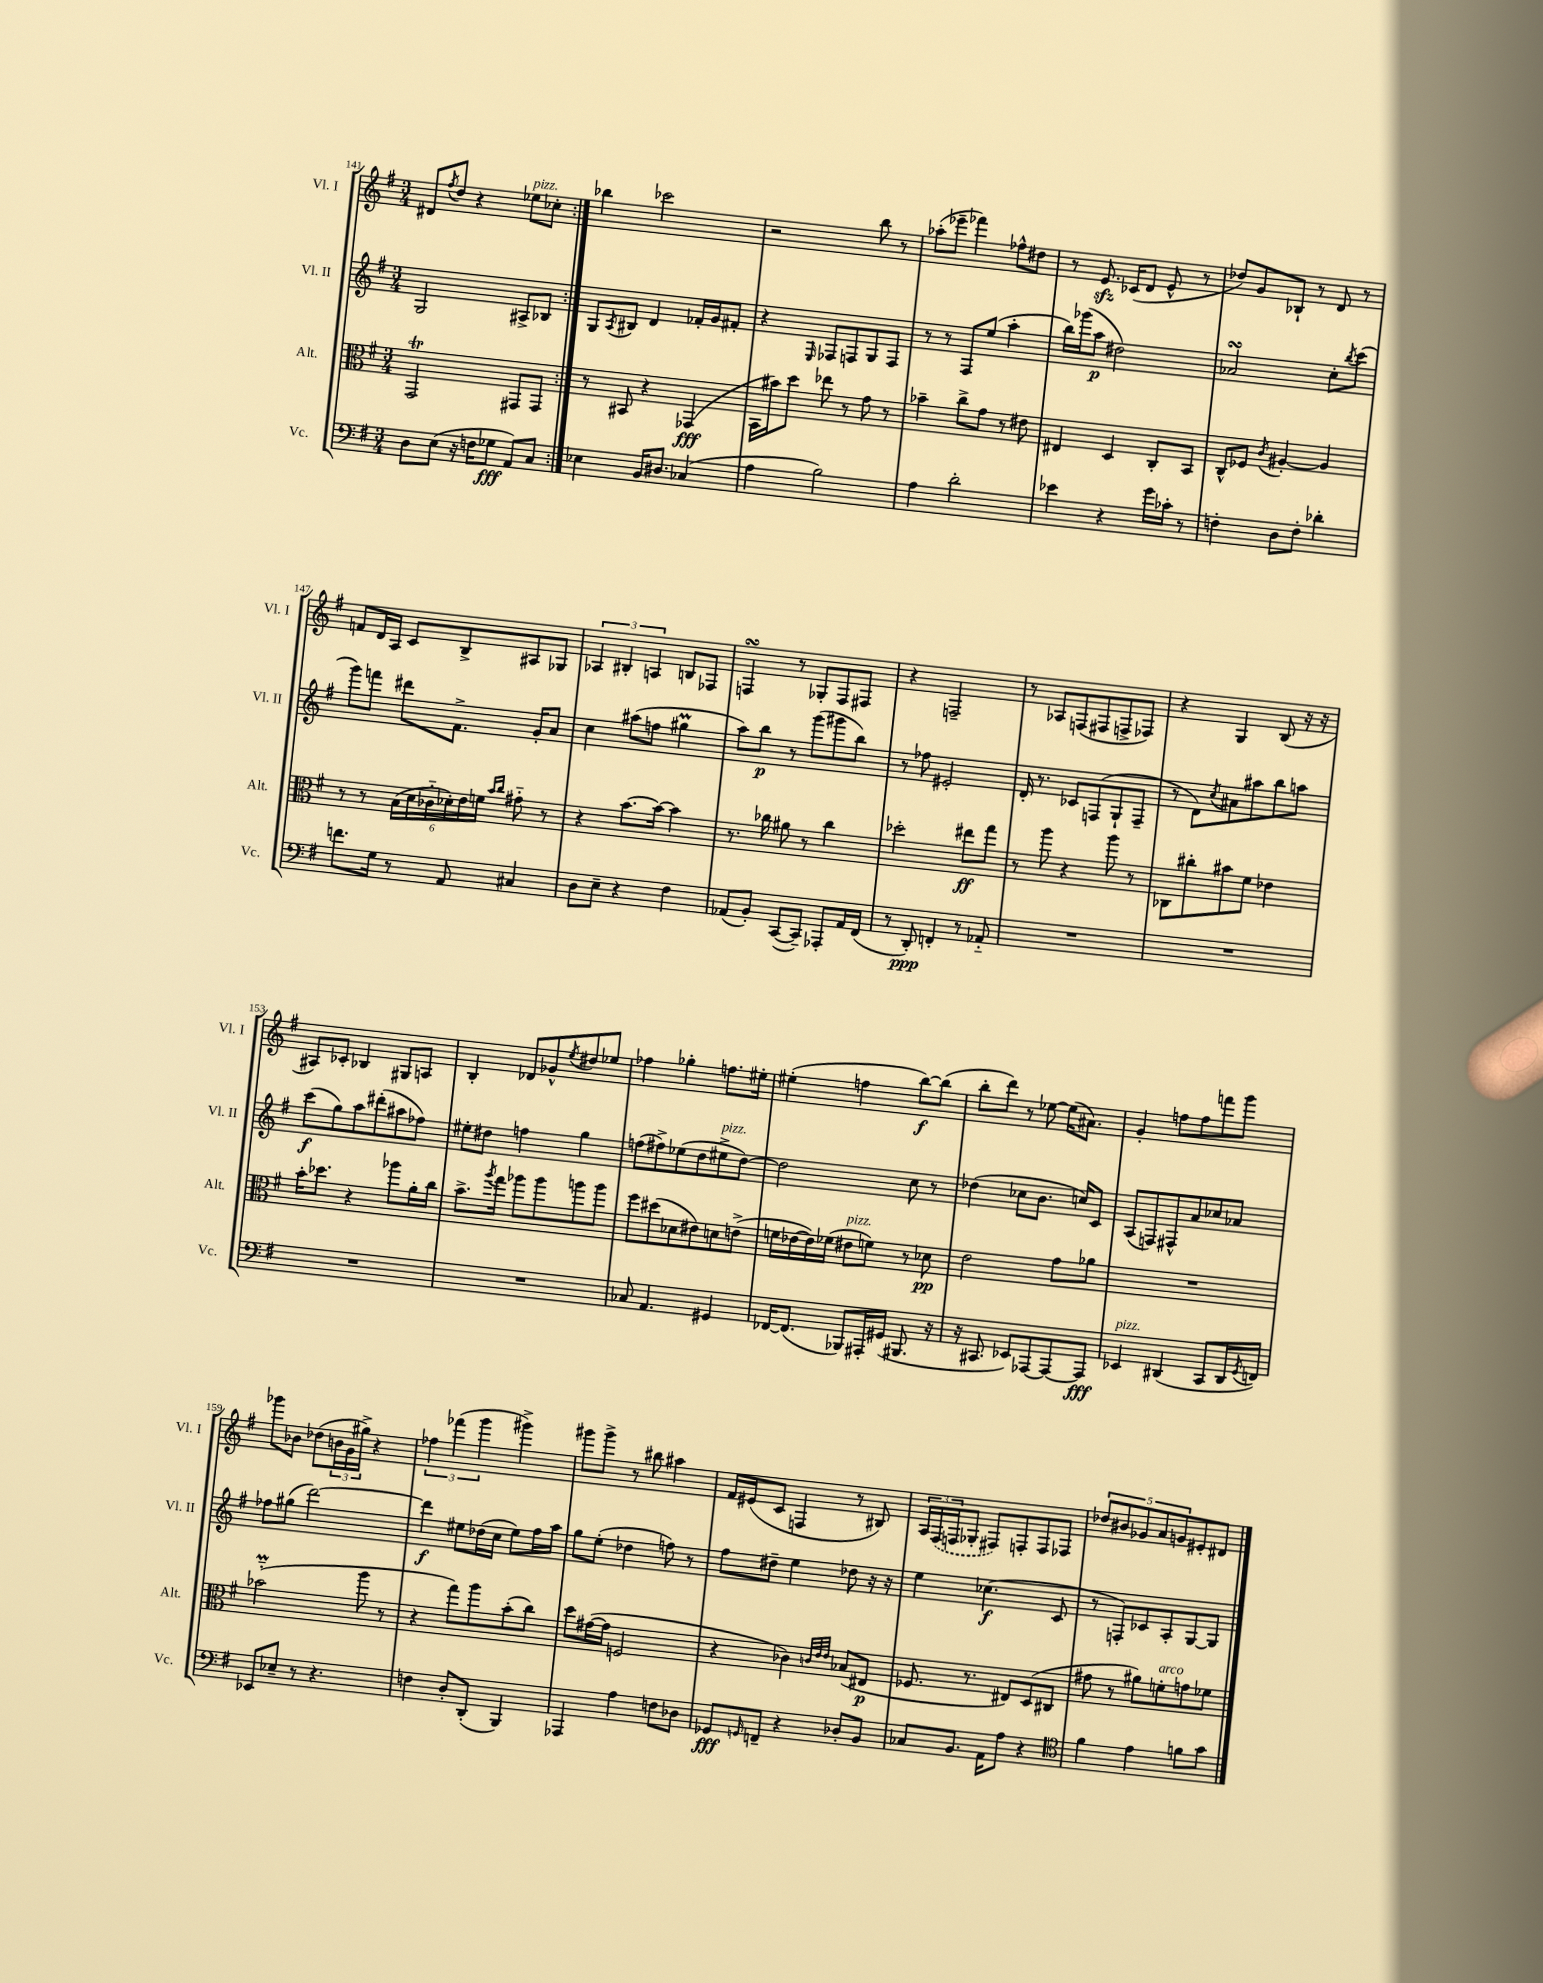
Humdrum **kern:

**kern	**dynam	**kern	**dynam	**kern	**dynam	**kern	**dynam
*part4	*part4	*part3	*part3	*part2	*part2	*part1	*part1
*staff4	*staff4	*staff3	*staff3	*staff2	*staff2	*staff1	*staff1
*I"Vc.	*	*I"Alt.	*	*I"Vl. II	*	*I"Vl. I	*
*I'Vc.	*	*I'Alt.	*	*I'Vl. II	*	*I'Vl. I	*
*clefF4	*	*clefC3	*	*clefG2	*	*clefG2	*
*k[f#]	*	*k[f#]	*	*k[f#]	*	*k[f#]	*
*M3/4	*	*M3/4	*	*M3/4	*	*M3/4	*
=141	=141	=141	=141	=141	=141	=141	=141
8D\L	.	2GGT/	.	2G/	.	8d#X/L	.
.	.	.	.	.	.	8qff#/	.
(8E\J	.	.	.	.	.	8dd/J	.
16r	.	.	.	.	.	4r	.
16Fn\KL	.	.	.	.	.	.	.
8G-X\J	fff	.	.	.	.	.	.
!	!	!	!	!	!	!LO:TX:a:i:t=pizz.	!
8AA/L)	.	8GG#X/L	.	8A#X^/L	.	8ee-X\L	.
8C/J	.	8GG#/J	.	8B-X/J	.	8cc-X'\J	.
=142:|!	=142:|!	=142:|!	=142:|!	=142:|!	=142:|!	=142:|!	=142:|!
4E-X\	.	8r	.	8G/L	.	4bb-X\	.
.	.	.	.	8qA/	.	.	.
.	.	8BB#X/	.	8B#X/J	.	.	.
16BB/KL	.	4r	.	4d/	.	2ccc-X\	.
8.D#X/J	.	.	.	.	.	.	.
(4C-X/	.	(4GG-X/	fff	16f-X'/LL	.	.	.
.	.	.	.	16g/J	.	.	.
.	.	.	.	8f#X'/J	.	.	.
=143	=143	=143	=143	=143	=143	=143	=143
4A\	.	16BB\LL	.	4r	.	2r	.
.	.	16b#X\J)	.	.	.	.	.
.	.	8dd\J	.	.	.	.	.
.	.	.	.	16qqE/	.	.	.
2B\)	.	8ee-X\	.	8F-X/L	.	.	.
.	.	8r	.	8Fn/	.	.	.
.	.	8g\	.	8G/	.	8bb\	.
.	.	8r	.	8F/J	.	8r	.
=144	=144	=144	=144	=144	=144	=144	=144
4A\	.	4b-X~\	.	8r	.	(8aa-X'\L	.
.	.	.	.	8r	.	8eee-X~\J	.
2d'\	.	8cc^\L	.	8F#/L	.	4fff-X\)	.
.	.	8g\J	.	(8ee/J	.	.	.
.	.	8r	.	4aa'\	.	8ff-X^^\L	.
.	.	8e#X\	.	.	.	8dd#X\J	.
=145	=145	=145	=145	=145	=145	=145	=145
4e-X\	.	4E#X/	.	16bb\LL)	.	8r	.
.	.	.	.	(16ggg-X\J	.	.	.
.	.	.	.	8aa\J	p	8.ezz/	.
4r	.	4D/	.	2dd#X\)	.	.	.
.	.	.	.	.	.	(16c-X/KL	.
.	.	.	.	.	.	8d/J	.
16g\LL	.	8C'/L	.	.	.	8e^^/	.
16c-X'\JJ	.	.	.	.	.	.	.
8r	.	8BB/J	.	.	.	8r	.
=146	=146	=146	=146	=146	=146	=146	=146
4Fn'\	.	8C^^/L	.	2a-XsSSs/	.	8dd-X/L)	.
.	.	8F-X/J	.	.	.	8g/	.
.	.	8qc/	.	.	.	.	.
8D\L	.	[4A#X'/	.	.	.	8B-X`/J	.
8F'\J	.	.	.	.	.	8r	.
4d-X'\	.	4A#/]	.	8cc'\L	.	8d/	.
.	.	.	.	8qbb/	.	.	.
.	.	.	.	(8ccc\J	.	8r	.
!!LO:LB:g=z
=147	=147	=147	=147	=147	=147	=147	=147
8.fn\L	.	8r	.	8ggg\L)	.	8fn/L	.
.	.	8r	.	8fffn\J	.	16d/L	.
16G\Jk	.	.	.	.	.	16A/JJ	.
8r	.	(24B\LL	.	8ddd#X\L	.	8c/L	.
.	.	24d\	.	.	.	.	.
.	.	24c-X\	.	.	.	.	.
8AA/	.	24d-X'\)	.	8.f#^\J	.	8B^/	.
.	.	24e\	.	.	.	.	.
.	.	24fn\JJ	.	.	.	.	.
.	.	16qqb/LL	.	.	.	.	.
.	.	16qqcc/JJ	.	.	.	.	.
4C#X/	.	8g#X\	.	.	.	8A#X/	.
.	.	.	.	16g'/KL	.	.	.
.	.	8r	.	8a/J	.	8G-X/J	.
=148	=148	=148	=148	=148	=148	=148	=148
8D\L	.	4r	.	4cc\	.	6A-X/	.
8E~\J	.	.	.	.	.	.	.
.	.	.	.	.	.	6B#X'/	.
4r	.	[8.b\L	.	(8aa#X\L	.	.	.
.	.	.	.	.	.	6An/	.
.	.	.	.	8ffn\J	.	.	.
.	.	16b\Jk_	.	.	.	.	.
4F#\	.	4b\]	.	4gg#Xm\	.	8Bn/L	.
.	.	.	.	.	.	8F-X/J	.
=149	=149	=149	=149	=149	=149	=149	=149
(8AA-X/L	.	8.r	.	8aa\L)	.	4FnsSSs/	.
8BB'/J)	.	.	.	8bb\J	p	.	.
.	.	16cc-X\	.	.	.	.	.
([8CC/L	.	8a#X\	.	8r	.	8r	.
8CC~/J])	.	8r	.	(8ggg\L	.	8G-X'/L	.
8AAA-X'/L	.	4cc-\	.	8ggg#X\	.	8F/	.
16AA-/L	.	.	.	8bb\J)	.	8F#X/J	.
(16FF#/JJ	.	.	.	.	.	.	.
=150	=150	=150	=150	=150	=150	=150	=150
8r	.	2dd-X'\	.	8r	.	4r	.
8DD'/)	ppp	.	.	8ff-X\	.	.	.
4FFn'/	.	.	.	2e#X'/	.	2Fn~/	.
8r	.	8ee#X\L	ff	.	.	.	.
8AA-X/	.	8gg\J	.	.	.	.	.
=151	=151	=151	=151	=151	=151	=151	=151
2.r	.	8r	.	16d'/	.	8r	.
.	.	.	.	8.r	.	.	.
.	.	8aa\	.	.	.	8A-X/L	.
.	.	4r	.	8c-X/L	.	(8Fn/	.
.	.	.	.	(8Fn/	.	8F#X/	.
.	.	8aa\	.	8G`/	.	8Fn^/	.
.	.	8r	.	8F~/J	.	8F-X/J)	.
=152	=152	=152	=152	=152	=152	=152	=152
2.r	.	8C-X\L	.	8r	.	4r	.
.	.	8cc#X'\	.	8d\L)	.	.	.
.	.	.	.	8qcc/	.	.	.
.	.	8b#X\	.	8a#X\	.	4G/	.
.	.	8f#\J	.	8aa#X\	.	.	.
.	.	4e-X\	.	8bb\	.	(8B/	.
.	.	.	.	8aan\J	.	16r	.
.	.	.	.	.	.	16r	.
!!LO:LB:g=z
=153	=153	=153	=153	=153	=153	=153	=153
2.r	.	16b'\KL	.	(8ccc\L	f	8A#X/L)	.
.	.	8.dd-X\J	.	.	.	.	.
.	.	.	.	8gg\)	.	8c-X'/J	.
.	.	4r	.	8aa\	.	4B-X/	.
.	.	.	.	(8ddd#X'\	.	.	.
.	.	8aa-X\L	.	8aa#X\	.	8G#X/L	.
.	.	16a'\L	.	8ff-X\J)	.	8An/J	.
.	.	16cc\JJ	.	.	.	.	.
=154	=154	=154	=154	=154	=154	=154	=154
2.r	.	8.b^\L	.	8ee#X'\L	.	4B'/	.
.	.	.	.	8dd#X\J	.	.	.
.	.	8qaa/	.	.	.	.	.
.	.	16gg\Jk	.	.	.	.	.
.	.	8aa-X\L	.	4ffn\	.	8d-X/L	.
.	.	8aa-\	.	.	.	8g-X^^/	.
.	.	.	.	.	.	8qee/	.
.	.	8aan\	.	4gg\	.	8dd#X/	.
.	.	8aa\J	.	.	.	8ee-X/J	.
=155	=155	=155	=155	=155	=155	=155	=155
8C-X/	.	8ff#\L	.	(8ffn\L	.	4ff-X\	.
4.AA/	.	(8dd#X\	.	8ff#X^\)	.	.	.
.	.	8d-X\	.	(8ee-X\	.	4gg-X'\	.
.	.	8e#X\)	.	8dd\	.	.	.
!	!	!	!	!LO:TX:a:i:t=pizz.	!	!	!
4GG#X/	.	8dn\	.	8ee#X^\	.	8.ffn\L	.
.	.	(8en^\J	.	[8dd\J)	.	.	.
.	.	.	.	.	.	16ee#X'\Jk	.
=156	=156	=156	=156	=156	=156	=156	=156
[16FF-X/KL	.	16fn\LL	.	2dd\]	.	(4ee#X'\	.
(8.FF-/J]	.	[16e-X\	.	.	.	.	.
.	.	16e-\])	.	.	.	.	.
.	.	(16f-X\JJ	.	.	.	.	.
!	!	!LO:TX:a:i:t=pizz.	!	!	!	!	!
8BBB-X/L)	.	8e#X\L	.	.	.	4ffn\	.
16AAA#X'/L	.	8fn\J)	.	.	.	.	.
(16GG#X/JJ	.	.	.	.	.	.	.
8.BBB#X/	.	8r	.	8cc\	.	[8bb\L)	f
.	.	8d-X\	pp	8r	.	(8bb\J]	.
16r	.	.	.	.	.	.	.
=157	=157	=157	=157	=157	=157	=157	=157
16r	.	2e\	.	(4dd-X\	.	8bb'\L	.
8.CC#X/	.	.	.	.	.	.	.
.	.	.	.	.	.	8ddd\J)	.
8EE-X/L)	.	.	.	8cc-X\L	.	8r	.
[8AAA-X/	.	.	.	8.b\J	.	[8ee-X\	.
8AAA-/_	.	8g\L	.	.	.	(16ee-\KL]	.
.	.	.	.	16ccn/KL)	.	8.a#X\J)	.
8AAA-/J]	fff	8a-X\J	.	8c/J	.	.	.
=158	=158	=158	=158	=158	=158	=158	=158
!LO:TX:a:i:t=pizz.	!	!	!	!	!	!	!
4EE-X/	.	2.r	.	(8A/L	.	4g'/	.
.	.	.	.	8Fn/)	.	.	.
(4DD#X/	.	.	.	8F#X^^/	.	8ffn\L	.
.	.	.	.	8a/	.	8ff\	.
8CC/L	.	.	.	8cc-X/	.	8fffn\	.
16DD#/L	.	.	.	8a-X/J	.	8ggg\J	.
8qGG/	.	.	.	.	.	.	.
16FFn/JJ)	.	.	.	.	.	.	.
!!LO:LB:g=z
=159	=159	=159	=159	=159	=159	=159	=159
8EE-X/L	.	(2b-XM\	.	8ff-X\L	.	8ggg-X\L	.
8E-X~/J	.	.	.	(8gg#X\J	.	8b-X\J	.
8r	.	.	.	[2ddd\)	.	(8dd-X\L	.
4.r	.	.	.	.	.	24bn\L	.
.	.	.	.	.	.	24g\	.
.	.	.	.	.	.	24gg#X^\JJ)	.
.	.	8aa\	.	.	.	4r	.
.	.	8r	.	.	.	.	.
=160	=160	=160	=160	=160	=160	=160	=160
4Fn\	.	4r	.	4ddd\]	f	6ff-X\	.
.	.	.	.	.	.	(6fff-X\	.
8D'/L	.	8gg\L)	.	8ee#X\L	.	.	.
.	.	.	.	.	.	6ggg\	.
(8DD'/J	.	8aa\	.	(16dd-X\L	.	.	.
.	.	.	.	16cc\JJ	.	.	.
4BBB/)	.	(8b'\	.	8ee#\L)	.	4ggg#X^\)	.
.	.	8cc\J)	.	16ff#\L	.	.	.
.	.	.	.	16aa\JJ	.	.	.
=161	=161	=161	=161	=161	=161	=161	=161
4AAA-X/	.	8dd\L	.	8gg\L	.	8ggg#X\L	.
.	.	([16g#X\L	.	(8ee'\J	.	8ggg#^\J	.
.	.	16g#\JJ]	.	.	.	.	.
4A\	.	2Fn/	.	4dd-X\	.	8r	.
.	.	.	.	.	.	8bb#X\	.
8Fn\L	.	.	.	8ffn\)	.	4aa#X\	.
8D-X\J	.	.	.	8r	.	.	.
=162	=162	=162	=162	=162	=162	=162	=162
8GG-X/L	fff	4r	.	8ff#\L	.	16f#/LL	.
.	.	.	.	.	.	(16e#X/J	.
16qqGGn/	.	.	.	.	.	.	.
8FFn~/J	.	.	.	8dd#X~\J	.	8c/J	.
4r	.	4c-X\)	.	4ee\	.	4Fn/	.
.	.	32qqcn/LLL	.	.	.	.	.
.	.	32qqe/	.	.	.	.	.
.	.	32qqe/JJJ	.	.	.	.	.
8D-X'/L	.	(8B-X/L	.	8dd-X\	.	8r	.
8BB/J	.	8E#X/J	p	16r	.	8B#X/)	.
.	.	.	.	16r	.	.	.
=163	=163	=163	=163	=163	=163	=163	=163
8C-X/L	.	8.F-X/	.	4ee\	.	24A/LL	.
.	.	.	.	.	.	(24F#/	.
.	.	.	.	.	.	24Fn/J	.
8.BB/J	.	.	.	.	.	8G-X'/J	.
.	.	8.r	.	.	.	.	.
.	.	.	.	(4.cc-X\	f	8F#X/L)	.
16AA\KL	.	.	.	.	.	.	.
8A\J	.	8E#X/L)	.	.	.	8Fn'/	.
4r	.	(8D/	.	.	.	8F/	.
.	.	8C#X/J	.	8c/	.	8F-X/J	.
=164	=164	=164	=164	=164	=164	=164	=164
*clefC4	*	*	*	*	*	*	*
4f#\	.	8g#X\	.	8r	.	10dd-X/L	.
.	.	.	.	.	.	10b#X/	.
.	.	8r	.	8Fn'/L)	.	.	.
.	.	.	.	.	.	10g-X/	.
4e\	.	8a#X\L)	.	8c-X/	.	.	.
.	.	.	.	.	.	10a/	.
!	!	!LO:TX:a:i:t=arco	!	!	!	!	!
.	.	8fn'\	.	8A'/	.	.	.
.	.	.	.	.	.	10gn/	.
8fn\L	.	8gn\	.	[8G/	.	8e#X'/	.
8g\J	.	8f-X\J	.	8G/J]	.	8d#X/J	.
==	==	==	==	==	==	==	==
*-	*-	*-	*-	*-	*-	*-	*-
